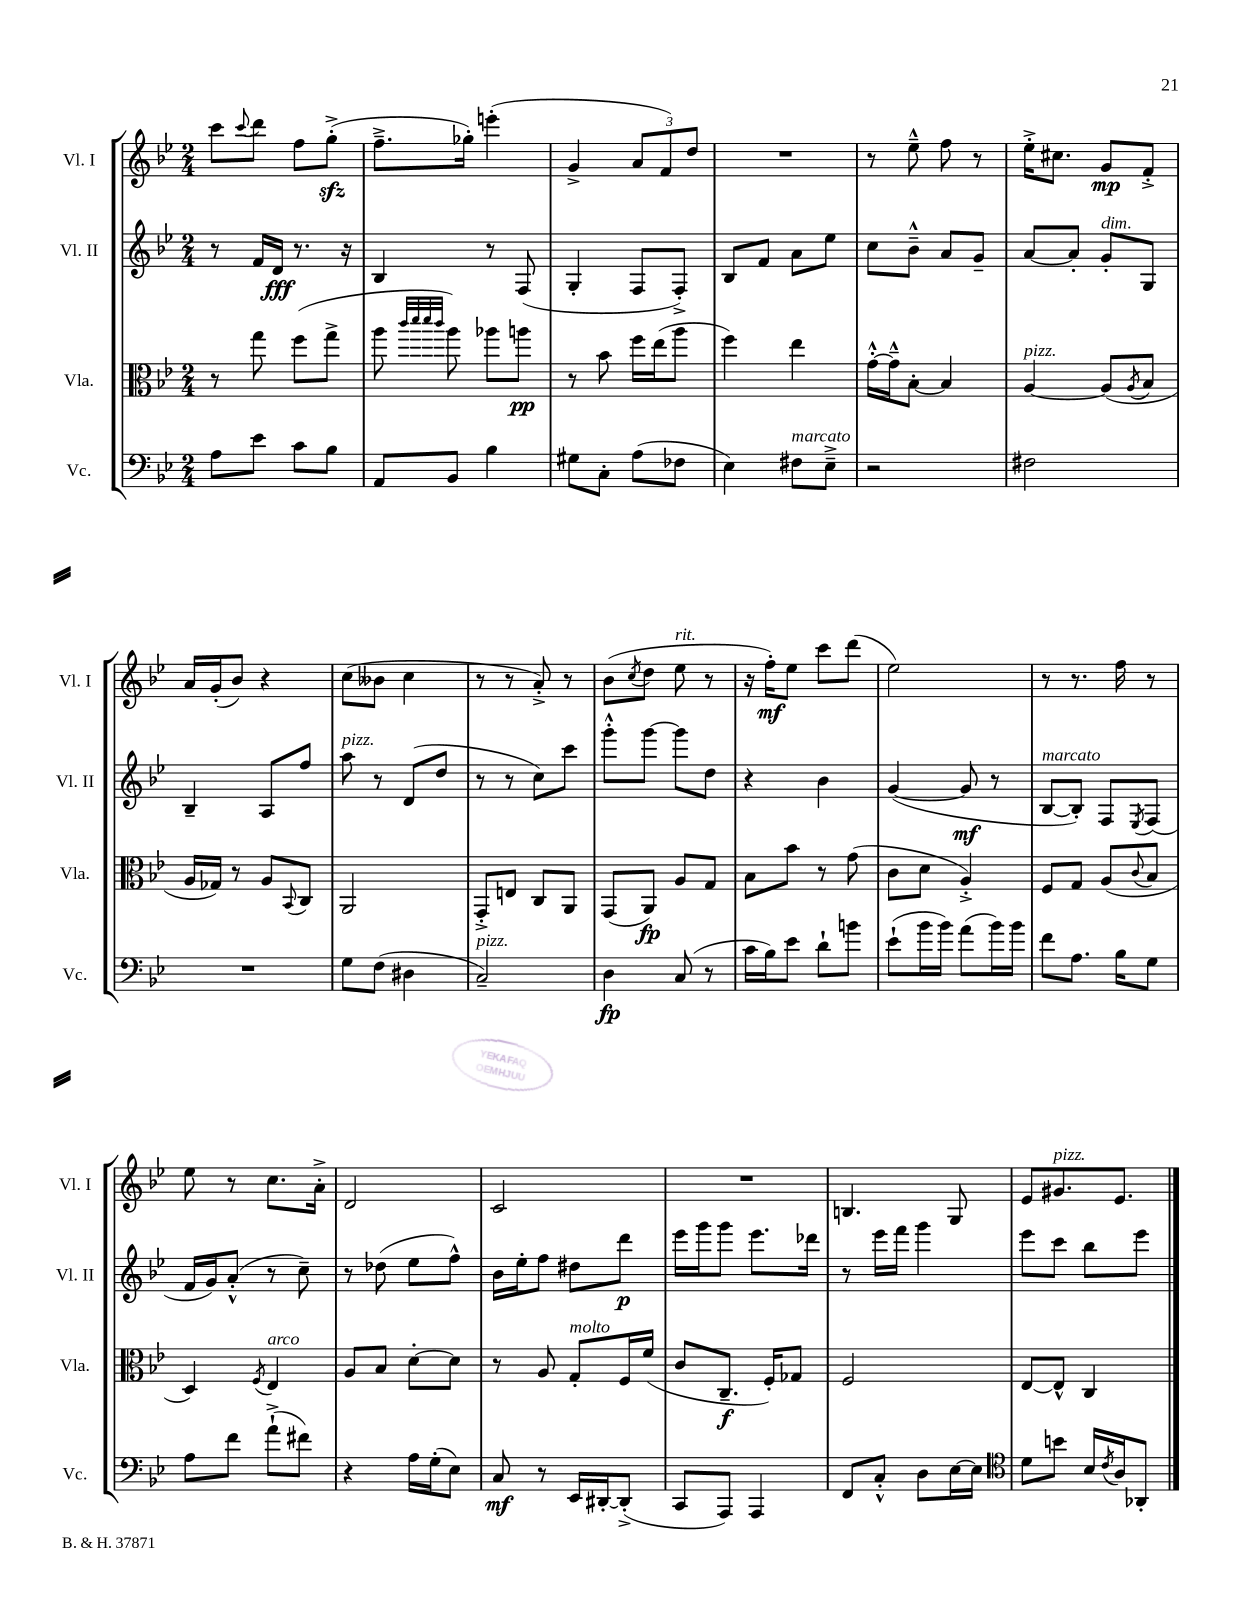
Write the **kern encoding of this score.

**kern	**dynam	**kern	**dynam	**kern	**dynam	**kern	**dynam
*part4	*part4	*part3	*part3	*part2	*part2	*part1	*part1
*staff4	*staff4	*staff3	*staff3	*staff2	*staff2	*staff1	*staff1
*I"Vc.	*	*I"Vla.	*	*I"Vl. II	*	*I"Vl. I	*
*I'Vc.	*	*I'Vla.	*	*I'Vl. II	*	*I'Vl. I	*
*clefF4	*	*clefC3	*	*clefG2	*	*clefG2	*
*k[b-e-]	*	*k[b-e-]	*	*k[b-e-]	*	*k[b-e-]	*
*M2/4	*	*M2/4	*	*M2/4	*	*M2/4	*
=14	=14	=14	=14	=14	=14	=14	=14
8A\L	.	8r	.	8r	.	8ccc\L	.
.	.	.	.	.	.	8qqccc/	.
8e-\J	.	8gg\	.	16f/LL	.	8ddd\J	.
.	.	.	.	16d/JJ	fff	.	.
8c\L	.	(8ff\L	.	8.r	.	8ff\L	.
8B-\J	.	8gg^\J	.	.	.	(8ggzz'^\J	.
.	.	.	.	16r	.	.	.
=15	=15	=15	=15	=15	=15	=15	=15
8AA/L	.	8aa\	.	4B-/	.	8.ff~^\L	.
.	.	32qqccc/LLL	.	.	.	.	.
.	.	32qqddd/	.	.	.	.	.
.	.	32qqddd/	.	.	.	.	.
.	.	32qqccc/JJJ	.	.	.	.	.
8BB-/J	.	8aa\)	.	.	.	.	.
.	.	.	.	.	.	16gg-X'\Jk)	.
4B-\	.	8aa-X\L	.	8r	.	(4eeen'\	.
.	.	8aan\J	pp	(8F/	.	.	.
=16	=16	=16	=16	=16	=16	=16	=16
8G#X\L	.	8r	.	4G'/	.	4g^/	.
8C'\J	.	8b-\	.	.	.	.	.
(8A\L	.	16ff\LL	.	8F/L	.	12a/L	.
.	.	(16ee-\J	.	.	.	.	.
.	.	.	.	.	.	12f/)	.
8F-X\J	.	8aa\J	.	8F'^/J)	.	.	.
.	.	.	.	.	.	12dd/J	.
=17	=17	=17	=17	=17	=17	=17	=17
4E-\)	.	4ff\)	.	8B-/L	.	2r	.
.	.	.	.	8f/J	.	.	.
!LO:TX:a:i:t=marcato	!	!	!	!	!	!	!
8F#X\L	.	4ee-\	.	8a\L	.	.	.
8E-~^\J	.	.	.	8ee-\J	.	.	.
=18	=18	=18	=18	=18	=18	=18	=18
2r	.	[16g'^^\LL	.	8cc\L	.	8r	.
.	.	16g~^^\J]	.	.	.	.	.
.	.	[8B-'\J	.	8b-~^^\J	.	8ee-~^^\	.
.	.	4B-/]	.	8a/L	.	8ff\	.
.	.	.	.	8g~/J	.	8r	.
=19	=19	=19	=19	=19	=19	=19	=19
!	!	!LO:TX:a:i:t=pizz.	!	!	!	!	!
2F#X\	.	[4A/	.	[8a/L	.	16ee-'^\KL	.
.	.	.	.	.	.	8.cc#X\J	.
.	.	.	.	8a'/J]	.	.	.
!	!	!	!	!LO:TX:a:i:t=dim.	!	!	!
.	.	(8A/L]	.	8g'/L	.	8g/L	mp
.	.	8qA/	.	.	.	.	.
.	.	8B-/J	.	8G/J	.	8f'^/J	.
!!LO:LB:g=z
=20	=20	=20	=20	=20	=20	=20	=20
2r	.	16A/LL	.	4B-~/	.	16a/LL	.
.	.	16G-X/JJ)	.	.	.	(16g'/J	.
.	.	8r	.	.	.	8b-/J)	.
.	.	8A/L	.	8A/L	.	4r	.
.	.	8qqBB-/	.	.	.	.	.
.	.	8C/J	.	8ff/J	.	.	.
=21	=21	=21	=21	=21	=21	=21	=21
!	!	!	!	!LO:TX:a:i:t=pizz.	!	!	!
8G\L	.	2AA/	.	8aa\	.	(8cc\L	.
(8F\J	.	.	.	8r	.	8b--X\J	.
4D#X\	.	.	.	(8d/L	.	4cc\	.
.	.	.	.	8dd/J	.	.	.
=22	=22	=22	=22	=22	=22	=22	=22
!LO:TX:a:i:t=pizz.	!	!	!	!	!	!	!
2C~/)	.	8GG'^/L	.	8r	.	8r	.
.	.	8En/J	.	8r	.	8r	.
.	.	8C/L	.	8cc\L)	.	8a'^/)	.
.	.	8AA/J	.	8ccc\J	.	8r	.
=23	=23	=23	=23	=23	=23	=23	=23
4D\	fp	(8GG/L	.	8ggg'^^\L	.	(8b-\L	.
.	.	.	.	.	.	8qcc/	.
.	.	8AA/J)	fp	[8ggg\J	.	8dd\J	.
!	!	!	!	!	!	!LO:TX:a:i:t=rit.	!
(8C/	.	8A/L	.	8ggg\L]	.	8ee-\	.
8r	.	8G/J	.	8dd\J	.	8r	.
=24	=24	=24	=24	=24	=24	=24	=24
16c\LL	.	8B-\L	.	4r	.	16r	.
16B-\J)	.	.	.	.	.	16ff'\KL)	mf
8e-\J	.	8b-\J	.	.	.	8ee-\J	.
8d`\L	.	8r	.	4b-\	.	8ccc\L	.
8bn\J	.	(8g\	.	.	.	(8ddd\J	.
=25	=25	=25	=25	=25	=25	=25	=25
(8e-`\L	.	8c\L	.	([4g/	.	2ee-\)	.
16b-\L	.	8d\J	.	.	.	.	.
16b-\JJ)	.	.	.	.	.	.	.
(8a\L	.	4A'^/)	.	8g/]	mf	.	.
16b-\L)	.	.	.	8r	.	.	.
16b-\JJ	.	.	.	.	.	.	.
=26	=26	=26	=26	=26	=26	=26	=26
!	!	!	!	!LO:TX:a:i:t=marcato	!	!	!
8f\L	.	8F/L	.	[8B-/L	.	8r	.
8.A\J	.	8G/J	.	8B-'/J])	.	8.r	.
.	.	(8A/L	.	8F/L	.	.	.
16B-\KL	.	.	.	.	.	16ff\	.
.	.	8qqc/	.	8qE-/	.	.	.
8G\J	.	8B-/J	.	(8F/J	.	8r	.
!!LO:LB:g=z
=27	=27	=27	=27	=27	=27	=27	=27
8A\L	.	4D/)	.	16f/LL	.	8ee-\	.
.	.	.	.	16g/J)	.	.	.
8f\J	.	.	.	(8a'^^/J	.	8r	.
.	.	8qF/	.	.	.	.	.
!	!	!LO:TX:a:i:t=arco	!	!	!	!	!
(8a`^\L	.	4E-/	.	8r	.	8.cc\L	.
8f#X\J)	.	.	.	8cc~\)	.	.	.
.	.	.	.	.	.	16a'^\Jk	.
=28	=28	=28	=28	=28	=28	=28	=28
4r	.	8A/L	.	8r	.	2d/	.
.	.	8B-/J	.	(8dd-X\	.	.	.
16A\LL	.	[8d'\L	.	8ee-\L	.	.	.
(16G'\J	.	.	.	.	.	.	.
8E-\J)	.	8d\J]	.	8ff^^\J)	.	.	.
=29	=29	=29	=29	=29	=29	=29	=29
8C/	mf	8r	.	16b-\LL	.	2c/	.
.	.	.	.	16ee-'\J	.	.	.
8r	.	8A/	.	8ff\J	.	.	.
!	!	!LO:TX:a:i:t=molto	!	!	!	!	!
16EE-/LL	.	8G'/L	.	8dd#X\L	.	.	.
[16DD#X'/J	.	.	.	.	.	.	.
(8DD#'^/J]	.	16F/L	.	8ddd\J	p	.	.
.	.	(16f/JJ	.	.	.	.	.
=30	=30	=30	=30	=30	=30	=30	=30
8CC/L	.	8c/L	.	16eee-\LL	.	2r	.
.	.	.	.	16ggg\J	.	.	.
8AAA/J)	.	8.C~/J	f	8ggg\J	.	.	.
4AAA/	.	.	.	8.eee-\L	.	.	.
.	.	16F'/KL)	.	.	.	.	.
.	.	8G-X/J	.	.	.	.	.
.	.	.	.	16ddd-X\Jk	.	.	.
=31	=31	=31	=31	=31	=31	=31	=31
8FF/L	.	2F/	.	8r	.	4.Bn/	.
8C'^^/J	.	.	.	16eee-\LL	.	.	.
.	.	.	.	16fff\JJ	.	.	.
8D\L	.	.	.	4ggg\	.	.	.
[16E-\L	.	.	.	.	.	8G/	.
16E-\JJ]	.	.	.	.	.	.	.
=32	=32	=32	=32	=32	=32	=32	=32
*clefC4	*	*	*	*	*	*	*
8d\L	.	[8E-/L	.	8eee-\L	.	8e-/L	.
!	!	!	!	!	!	!LO:TX:a:i:t=pizz.	!
8bn\J	.	8E-^^/J]	.	8ccc\J	.	8.g#X/	.
16B-/LL	.	4C/	.	8bb-\L	.	.	.
8qc/	.	.	.	.	.	.	.
16A/J	.	.	.	.	.	8.e-/J	.
8AA-X'/J	.	.	.	8eee-\J	.	.	.
==	==	==	==	==	==	==	==
*-	*-	*-	*-	*-	*-	*-	*-
